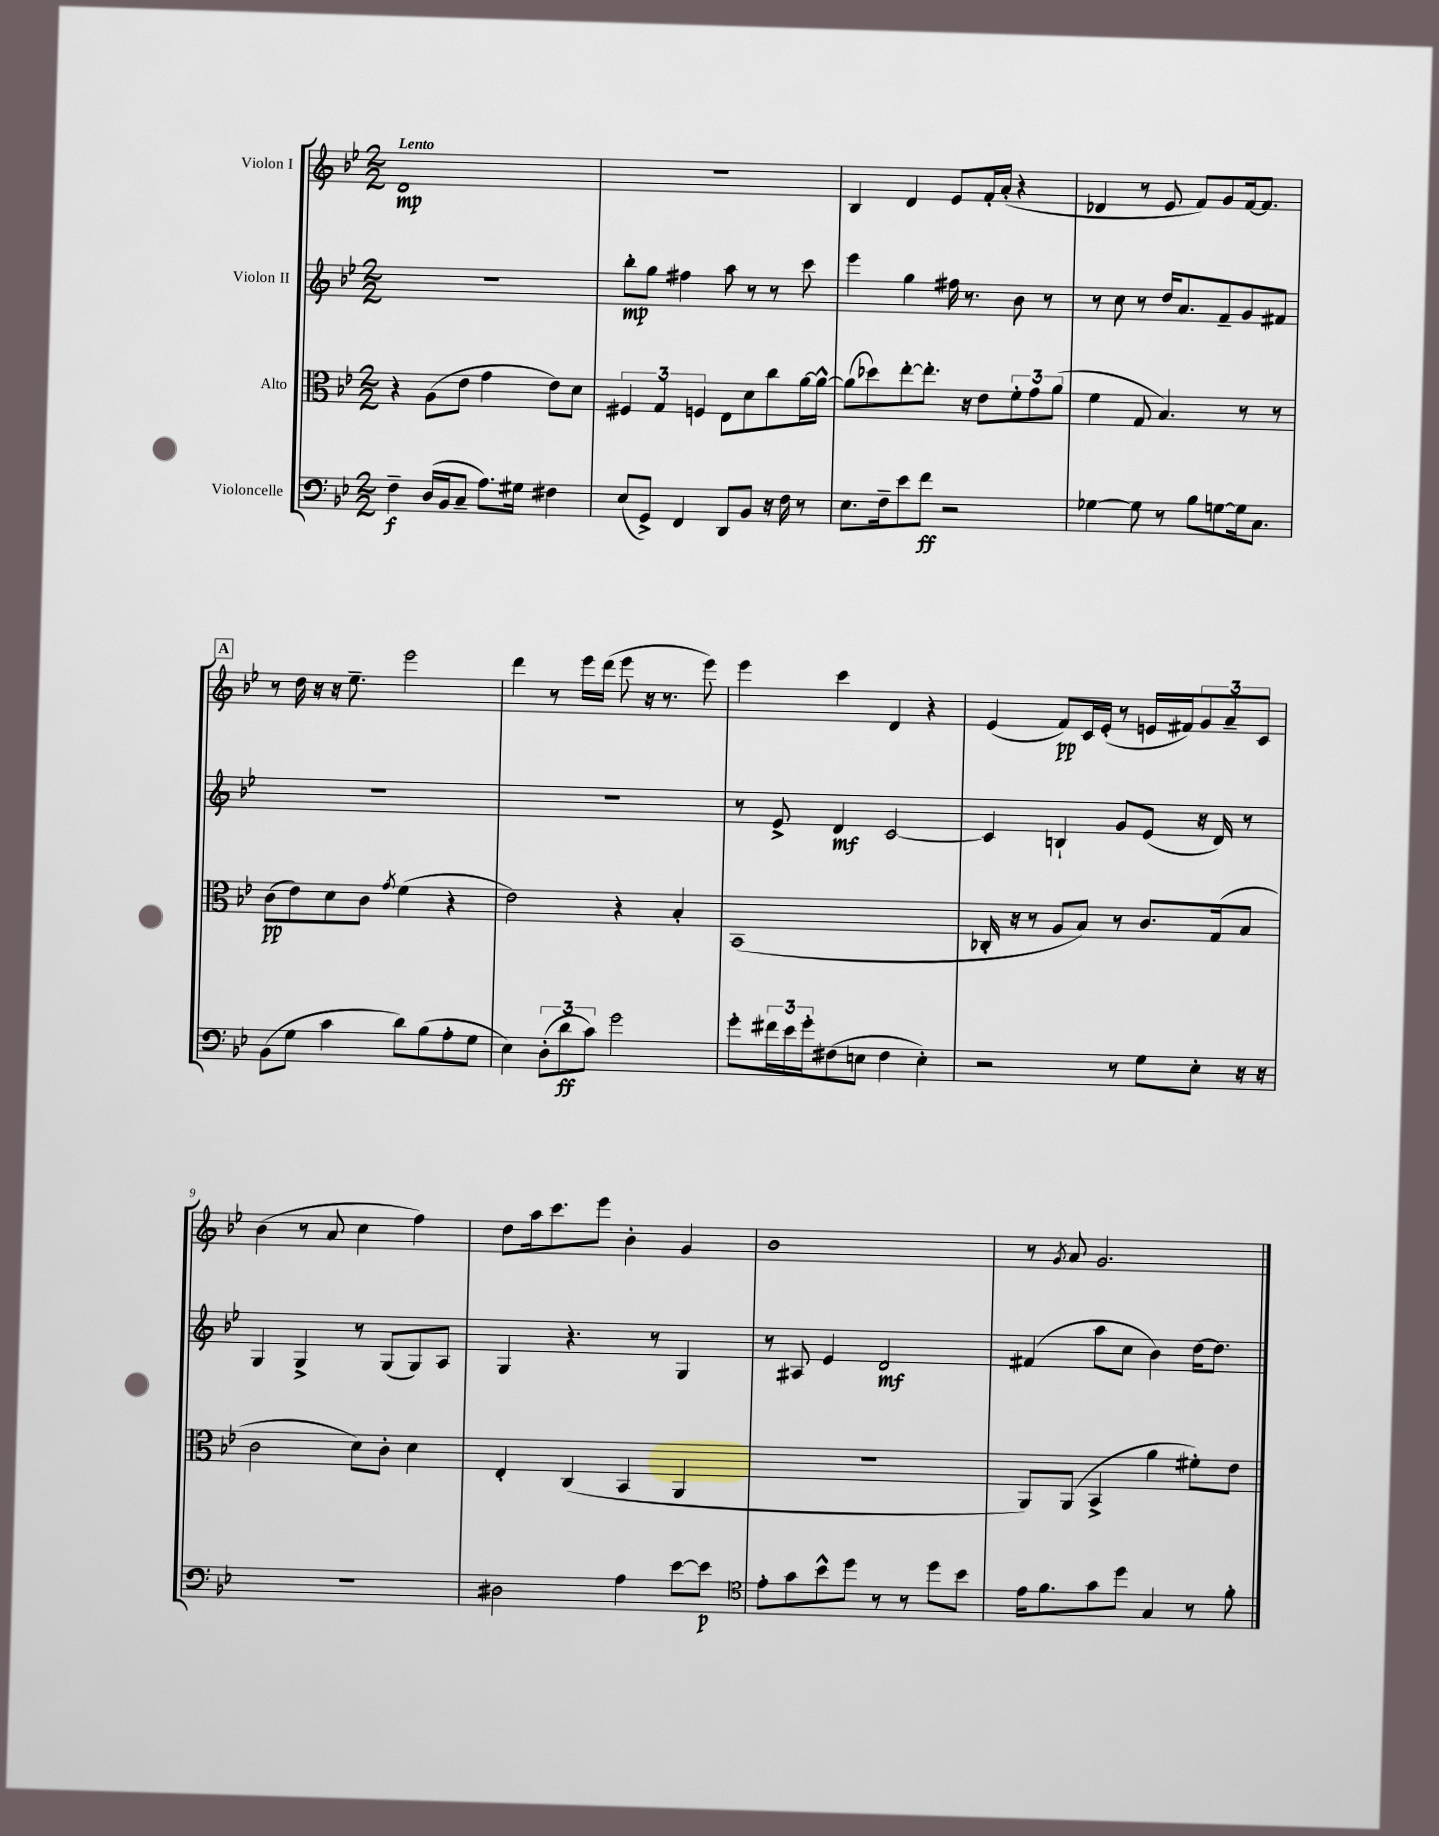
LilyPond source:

<<
\new StaffGroup <<
\new Staff = "s0" \with { instrumentName = "Violon I" } {
    \clef treble \key bes \major \numericTimeSignature \time 2/2 \tempo "Lento"
    d'1\mp |
    R1 |
    bes4 d'4 ees'8 f'16-. a'16-.( r4 |
    des'4 r8 ees'8 f'8) g'8 f'16~ f'8. |
    \mark \markup { \box "A" } r8 d''16 r16 r16 ees''8.-- ees'''2 |
    d'''4 r8 ees'''16 d'''16( ees'''8 r16 r8. ees'''8) |
    ees'''4 c'''4 d'4 r4 |
    ees'4( f'8\pp) c'16 ees'16-.( r8 e'16 fis'16) \tuplet 3/2 { g'8 a'8-- c'8 } |
    bes'4( r8 a'8 c''4 f''4) |
    d''8 a''16 c'''8. ees'''8 bes'4-. g'4 |
    bes'1 |
    r8 \acciaccatura { g'8 } a'8 g'2. \bar "|." |
}
\new Staff = "s1" \with { instrumentName = "Violon II" } {
    \clef treble \key bes \major \numericTimeSignature \time 2/2
    r1 |
    bes''8-.\mp g''8 fis''4 a''8 r8 r8 c'''8 |
    ees'''4 g''4 fis''16 r8. bes'8 r8 |
    r8 c''8 r8 d''16 a'8. f'8-- g'8 fis'8 |
    \mark \markup { \box "A" } R1 |
    r1 |
    r8 ees'8-> d'4\mf c'2~ |
    c'4 b4-! g'8 ees'8( r16 d'16) r8 |
    g4 g4-> r8 g8( g8) a8 |
    g4 r4. r8 g4 |
    r8 ais8 ees'4 d'2\mf |
    fis'4( a''8 c''8 bes'4) d''16~ d''8. \bar "|." |
}
\new Staff = "s2" \with { instrumentName = "Alto" } {
    \clef alto \key bes \major \numericTimeSignature \time 2/2
    r4 a8( ees'8 g'4 ees'8) d'8 |
    \tuplet 3/2 { fis4 g4 f4 } ees8 d'8 c''8 a'16~ a'16~-^ |
    a'8( des''8) ees''8~-. ees''8.-. r16 ees'8 \tuplet 3/2 { f'8-. g'8 a'8( } |
    f'4 g8 bes4.) r8 r8 |
    \mark \markup { \box "A" } c'8\pp( ees'8) d'8 c'8 \acciaccatura { g'8 } f'4( r4 |
    ees'2) r4 bes4-. |
    bes,1( |
    ces16-. r16 r8 a8 bes8) r8 c'8. g16( bes8 |
    c'2 d'8) c'8-. d'4 |
    ees4-. c4( bes,4 a,4 |
    r1 |
    a,8) a,8( bes,4-> a'4 fis'8-.) ees'8 \bar "|." |
}
\new Staff = "s3" \with { instrumentName = "Violoncelle" } {
    \clef bass \key bes \major \numericTimeSignature \time 2/2
    f4--\f d16( bes,16 c8-- a8.) gis16 fis4 |
    ees8( g,8->) f,4 d,8 bes,8 r16 f16 r8 |
    ees8. f16-- ees'8 f'8\ff r2 |
    ges4~ ges8 r8 bes8 g8~ g16 c8. |
    \mark \markup { \box "A" } bes,8( g8 c'4 d'8) bes8( a8-. g8 |
    ees4) \tuplet 3/2 { d8-.( d'8\ff c'8) } g'2 |
    g'8-. \tuplet 3/2 { fis'16 ees'16 g'16-. } fis8( e8 fis4 e4-.) |
    r2 r8 g8 ees8-. r16 r16 |
    r1 |
    dis2 a4 ees'8~ ees'8\p |
    \clef tenor ees'8-. g'8 bes'8-^ d''8 r8 r8 d''8 bes'8 |
    ees'16 f'8. g'8 d''8 g4 r8 f'8-. \bar "|." |
}
>>
>>
